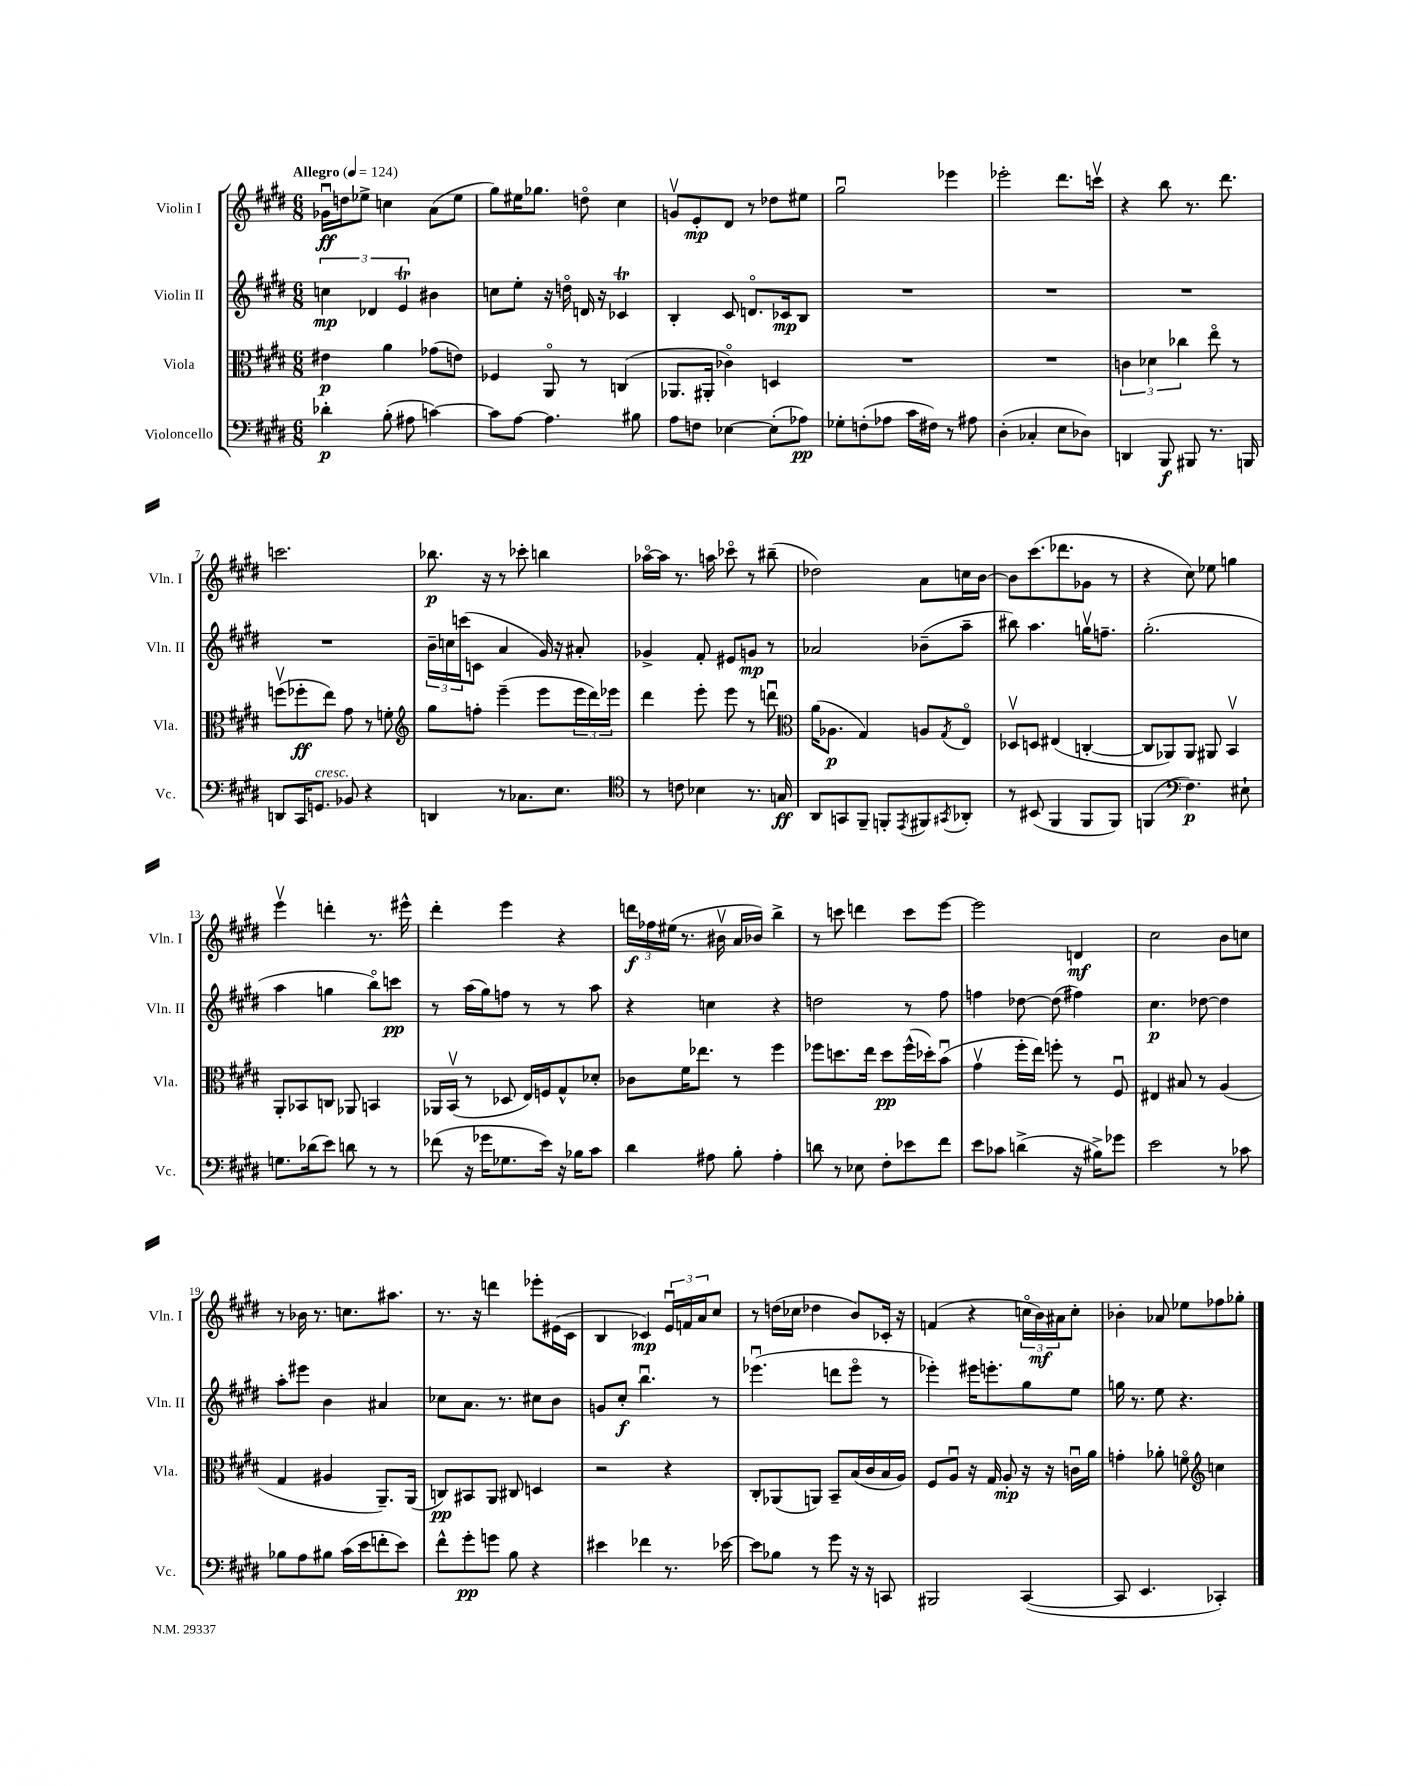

**kern	**dynam	**kern	**dynam	**kern	**dynam	**kern	**dynam
*part4	*part4	*part3	*part3	*part2	*part2	*part1	*part1
*staff4	*staff4	*staff3	*staff3	*staff2	*staff2	*staff1	*staff1
*I"Violoncello	*	*I"Viola	*	*I"Violin II	*	*I"Violin I	*
*I'Vc.	*	*I'Vla.	*	*I'Vln. II	*	*I'Vln. I	*
*clefF4	*	*clefC3	*	*clefG2	*	*clefG2	*
*k[f#c#g#d#]	*	*k[f#c#g#d#]	*	*k[f#c#g#d#]	*	*k[f#c#g#d#]	*
*M6/8	*	*M6/8	*	*M6/8	*	*M6/8	*
*MM124	*	*MM124	*	*MM124	*	*MM124	*
=1	=1	=1	=1	=1	=1	=1	=1
!	!	!	!	!	!	!LO:TX:a:B:t=Allegro	!
4d-X'\	p	4e#X\	p	6ccn\	mp	16g-Xu\LL	ff
.	.	.	.	.	.	16ddn\J	.
.	.	.	.	.	.	8ee-X^\J	.
.	.	.	.	6d-X/	.	.	.
(8B'\	.	4a\	.	.	.	4ccn\	.
.	.	.	.	6eT/	.	.	.
8A#X\	.	.	.	.	.	.	.
[4cn\)	.	(8g-X\L	.	4b#X\	.	(8a\L	.
.	.	8en\J)	.	.	.	8ee-\J	.
=2	=2	=2	=2	=2	=2	=2	=2
8c\L]	.	4F-X/	.	8ccn\L	.	8gg#\L)	.
[8A\J	.	.	.	8ee'\J	.	16ee#X\K	.
.	.	.	.	.	.	8.gg-X\J	.
4.A\]	.	8AA/	.	16r	.	.	.
.	.	.	.	16ddn\	.	.	.
.	.	8r	.	16dn/	.	8ddn\	.
.	.	.	.	16r	.	.	.
.	.	(4Cn/	.	4c-XT/	.	4cc#\	.
8B#X\	.	.	.	.	.	.	.
=3	=3	=3	=3	=3	=3	=3	=3
8A\L	.	8.AA-X/L	.	4B'/	.	8gnv/L	.
8Fn\J	.	.	.	.	.	8e'/	mp
.	.	16AA#X'/Jk	.	.	.	.	.
[4E-X\	.	4c-X\)	.	8c#/	.	8d#/J	.
.	.	.	.	8.dn/L	.	8r	.
(8E-'\L]	.	4Dn/	.	.	.	8dd-X\L	.
.	.	.	.	16c-X/k	mp	.	.
8A-X\J)	pp	.	.	8B/J	.	8ee#X\J	.
=4	=4	=4	=4	=4	=4	=4	=4
8G-X'\L	.	2.r	.	2.r	.	2gg#u\	.
(8Fn'\	.	.	.	.	.	.	.
8A-X\J	.	.	.	.	.	.	.
16c#\LL	.	.	.	.	.	.	.
16F#X\JJ)	.	.	.	.	.	.	.
8r	.	.	.	.	.	4eee-X\	.
8A#X\	.	.	.	.	.	.	.
=5	=5	=5	=5	=5	=5	=5	=5
(4D#'\	.	2.r	.	2.r	.	2eee-X'\	.
4C-X'/	.	.	.	.	.	.	.
8E\L	.	.	.	.	.	8.ddd#\L	.
8D-X\J)	.	.	.	.	.	.	.
.	.	.	.	.	.	16cccnv\Jk	.
=6	=6	=6	=6	=6	=6	=6	=6
4DDn/	.	6cn\	.	2.r	.	4r	.
.	.	6d-X\	.	.	.	.	.
8BBB/	f	.	.	.	.	8bb\	.
.	.	6cc-X\	.	.	.	.	.
8BBB#X/	.	.	.	.	.	8.r	.
8.r	.	8ee\	.	.	.	.	.
.	.	.	.	.	.	8.ddd#\	.
.	.	8r	.	.	.	.	.
16BBBn/	.	.	.	.	.	.	.
!!LO:LB:g=z
=7	=7	=7	=7	=7	=7	=7	=7
8DDn/L	.	(8ffnv\L	.	2.r	.	2.cccn\	.
16CC#/K	.	8ff-X'\	ff	.	.	.	.
!LO:TX:a:i:t=cresc.	!	!	!	!	!	!	!
8.GGn/J	.	.	.	.	.	.	.
.	.	8ee\J)	.	.	.	.	.
8BB-X/	.	8g#\	.	.	.	.	.
4r	.	8r	.	.	.	.	.
.	.	8fn'\	.	.	.	.	.
=8	=8	=8	=8	=8	=8	=8	=8
*	*	*clefG2	*	*	*	*	*
4DDn/	.	8gg#\L	.	24b~\LL	.	8.bb-X\	p
.	.	.	.	24ccn\	.	.	.
.	.	.	.	(24cccn\J	.	.	.
.	.	8ffn'\J	.	8cn\J	.	.	.
.	.	.	.	.	.	16r	.
8r	.	(4eee~\	.	4a/	.	8r	.
8.C-X\L	.	.	.	.	.	8ccc-X'\	.
.	.	8eee\L	.	16g#/)	.	4bbn\	.
8.E\J	.	.	.	16r	.	.	.
.	.	24eee\L	.	8a#X'/	.	.	.
.	.	24ddd#\)	.	.	.	.	.
.	.	24eee-X\JJ	.	.	.	.	.
=9	=9	=9	=9	=9	=9	=9	=9
*clefC4	*	*	*	*	*	*	*
8r	.	4ddd#\	.	4g-X^/	.	[16aa-X\LL	.
.	.	.	.	.	.	16aa-\JJ]	.
8cn\	.	.	.	.	.	8.r	.
4B-X\	.	8eee'\	.	8f#'/	.	.	.
.	.	.	.	.	.	16aan\	.
.	.	8eee\	.	8e#X/L	.	8ccc-X\	.
8.r	.	8r	.	8gn/J	mp	8r	.
.	.	8dddnu\	.	8r	.	(8bb#X~\	.
16Gn/	ff	.	.	.	.	.	.
=10	=10	=10	=10	=10	=10	=10	=10
*	*	*clefC3	*	*	*	*	*
8AA/L	.	(16a\KL	.	2a-X/	.	2dd-X\)	.
.	.	8.A-X\J	p	.	.	.	.
8GGn/	.	.	.	.	.	.	.
8FF#~/J	.	4G#/)	.	.	.	.	.
8FFn'/L	.	.	.	.	.	.	.
8qEE/	.	.	.	.	.	.	.
8FF#X/	.	8An/L	.	(8b-X~\L	.	8a\L	.
8qGG#X/	.	8qG#/	.	.	.	.	.
8AA-X'/J	.	8E/J	.	8aa~\J	.	16ccn\L	.
.	.	.	.	.	.	[16b\JJ	.
=11	=11	=11	=11	=11	=11	=11	=11
8r	.	8D-Xv/L	.	8bb#X\)	.	8b\L]	.
(8BB#X/	.	8Dn/J	.	4.aa\	.	(8.ccc#\	.
4FF#/	.	(4E#X/	.	.	.	.	.
.	.	.	.	.	.	8.ddd-X\	.
8FF#/L	.	[4Cn'/	.	16ggnv\KL	.	8g-X\J	.
.	.	.	.	8.ffn~\J	.	.	.
8FF#/J)	.	.	.	.	.	8r	.
=12	=12	=12	=12	=12	=12	=12	=12
(4FFn/	.	8C/L]	.	(2.gg#'\	.	4r	.
.	.	8AA-X/)	.	.	.	.	.
*clefF4	*	*	*	*	*	*	*
4.F#\)	p	8AA-/J	.	.	.	8cc#\)	.
.	.	8AA#X/	.	.	.	8ee-X\	.
.	.	4BBv/	.	.	.	4ggn\	.
8E#X`\	.	.	.	.	.	.	.
!!LO:LB:g=z
=13	=13	=13	=13	=13	=13	=13	=13
8.Gn\L	.	8AA'/L	.	4aa\	.	4eeev\	.
.	.	8BB-X/	.	.	.	.	.
(16d-X\k	.	.	.	.	.	.	.
8e\J)	.	8Cn/J	.	4ggn\	.	4dddn'\	.
8dn\	.	8AA-X/	.	.	.	.	.
8r	.	4BBn/	.	8bb\L)	.	8.r	.
8r	.	.	.	8cccn\J	pp	.	.
.	.	.	.	.	.	16eee#X^^\	.
=14	=14	=14	=14	=14	=14	=14	=14
(8f-X\	.	16AA-X/LL	.	8r	.	4ddd#'\	.
.	.	(16BBv/JJ	.	.	.	.	.
16r	.	8r	.	(16aa\LL	.	.	.
16g-X\KL	.	.	.	16gg#\J)	.	.	.
8.G-X\	.	8D-X/	.	8ffn\J	.	4eee\	.
.	.	16E/LL)	.	8r	.	.	.
16e\Jk)	.	16Fn/J	.	.	.	.	.
16r	.	8G#^^/	.	8r	.	4r	.
16B-X\KL	.	.	.	.	.	.	.
8c#\J	.	8d-X'/J	.	8aa\	.	.	.
=15	=15	=15	=15	=15	=15	=15	=15
4d#\	.	8c-X\L	.	4r	.	24dddn\LL	f
.	.	.	.	.	.	24ff-X\	.
.	.	.	.	.	.	(24ee#X\JJ	.
.	.	16f#\K	.	.	.	8.r	.
.	.	8.ee-X\J	.	.	.	.	.
8A#X\	.	.	.	4ccn\	.	.	.
.	.	.	.	.	.	16b#Xv\	.
8B'\	.	8r	.	.	.	16a/LL	.
.	.	.	.	.	.	16b-X/JJ)	.
4A#'\	.	4ff#\	.	4r	.	4bb^\	.
=16	=16	=16	=16	=16	=16	=16	=16
8dn\	.	8ff-X\L	.	2ddn\	.	8r	.
8r	.	8.ddn\	.	.	.	8cccn\	.
8E-X\	.	.	.	.	.	4dddn\	.
.	.	16ee\Jk	.	.	.	.	.
8F#'\L	.	8dd\L	pp	.	.	.	.
8e-X\	.	(16ff-^^\L	.	8r	.	8ccc\L	.
.	.	16dd-X'\J)	.	.	.	.	.
8f#\J	.	(8bu\J	.	8ff#\	.	[8eee\J	.
=17	=17	=17	=17	=17	=17	=17	=17
8e\L	.	4g#v\	.	4ffn\	.	2eee\]	.
8c-X\J	.	.	.	.	.	.	.
(4dn^\	.	16ff#'\LL	.	[8dd-X\	.	.	.
.	.	16ee\JJ)	.	.	.	.	.
.	.	8ffn'\	.	(8dd-\]	.	.	.
16r	.	8r	.	4ff#X\)	.	4dn/	mf
16B#X^\KL)	.	.	.	.	.	.	.
8g-X\J	.	8F#u/	.	.	.	.	.
=18	=18	=18	=18	=18	=18	=18	=18
2e\	.	4E#X/	.	4.cc#\	p	2cc#\	.
.	.	8B#X/	.	.	.	.	.
.	.	8r	.	[8dd-X\	.	.	.
8r	.	(4A/	.	4dd-\]	.	8b\L	.
8c-X\	.	.	.	.	.	8ccn\J	.
!!LO:LB:g=z
=19	=19	=19	=19	=19	=19	=19	=19
8B-X\L	.	4G#/	.	8aa'\L	.	8r	.
8A\	.	.	.	8eee#X\J	.	16b-X\	.
.	.	.	.	.	.	8.r	.
8B#X\J	.	4A#X/	.	4b\	.	.	.
(16c#\LL	.	.	.	.	.	8.ccn\L	.
16e\J	.	.	.	.	.	.	.
8fn'\	.	8.AA~/L)	.	4a#X/	.	.	.
.	.	.	.	.	.	8.aa#X\J	.
8e\J)	.	.	.	.	.	.	.
.	.	(16AA/Jk	.	.	.	.	.
=20	=20	=20	=20	=20	=20	=20	=20
8f#^^\L	.	8Cn/L)	pp	8cc-X\L	.	8.r	.
8g#'\	pp	8BB#X/	.	8.a\J	.	.	.
.	.	.	.	.	.	16r	.
8gn\J	.	8AA/J	.	.	.	4dddn\	.
.	.	.	.	8.r	.	.	.
8B\	.	8C#X/	.	.	.	.	.
4r	.	4Dn/	.	8cc#X\L	.	8eee-X'\L	.
.	.	.	.	8b\J	.	(16e#X\L	.
.	.	.	.	.	.	16c#\JJ	.
=21	=21	=21	=21	=21	=21	=21	=21
4e#X\	.	2r	.	8gn/L	.	4B/	.
.	.	.	.	8cc#'/J	f	.	.
4f-X\	.	.	.	4.bbu\	.	4c-X/)	mp
8.r	.	4r	.	.	.	24eu/LL	.
.	.	.	.	.	.	24fn/	.
.	.	.	.	.	.	24a/J	.
.	.	.	.	8r	.	8cc#/J	.
[16e-X\	.	.	.	.	.	.	.
=22	=22	=22	=22	=22	=22	=22	=22
8e-\L]	.	8C#'/L	.	(4.eee-Xu\	.	8r	.
8B-X\J	.	(8AA-X/	.	.	.	(16ddn\LL	.
.	.	.	.	.	.	16cc-X\JJ	.
8r	.	8AAn/J)	.	.	.	4dd-X\	.
8g#\	.	8BB~/L	.	8dddn\L	.	.	.
16r	.	(16B/L	.	8eee-\J	.	8b/L)	.
16r	.	16c#/	.	.	.	.	.
8CCn/	.	16B/	.	8r	.	16c-X'/Jk	.
.	.	16A/JJ)	.	.	.	16r	.
=23	=23	=23	=23	=23	=23	=23	=23
2BBB#X/	.	8F#/L	.	4eee-X'\)	.	(4fn/	.
.	.	8Au/J	.	.	.	.	.
.	.	16r	.	16eee#X\KL	.	4r	.
.	.	16G#/	.	8.eeen'\	.	.	.
.	.	8A'/	mp	.	.	.	.
([4CC#/	.	16r	.	8gg#\	.	24ccn\LL	.
.	.	.	.	.	.	24b\)	mf
.	.	16r	.	.	.	.	.
.	.	.	.	.	.	24a#X\J	.
.	.	16cnu\LL	.	8ee\J	.	8cc'\J	.
.	.	16a\JJ	.	.	.	.	.
=24	=24	=24	=24	=24	=24	=24	=24
8CC#/]	.	4gn'\	.	16ggn\	.	4b-X'\	.
.	.	.	.	8.r	.	.	.
4.EE/	.	.	.	.	.	.	.
.	.	8a-X'\	.	8ee\	.	8a-X/	.
.	.	8fn\	.	4.r	.	8ee-X\L	.
*	*	*clefG2	*	*	*	*	*
4CC-X'/)	.	4ccn\	.	.	.	8ff-X\	.
.	.	.	.	.	.	8gg-X'\J	.
==	==	==	==	==	==	==	==
*-	*-	*-	*-	*-	*-	*-	*-
